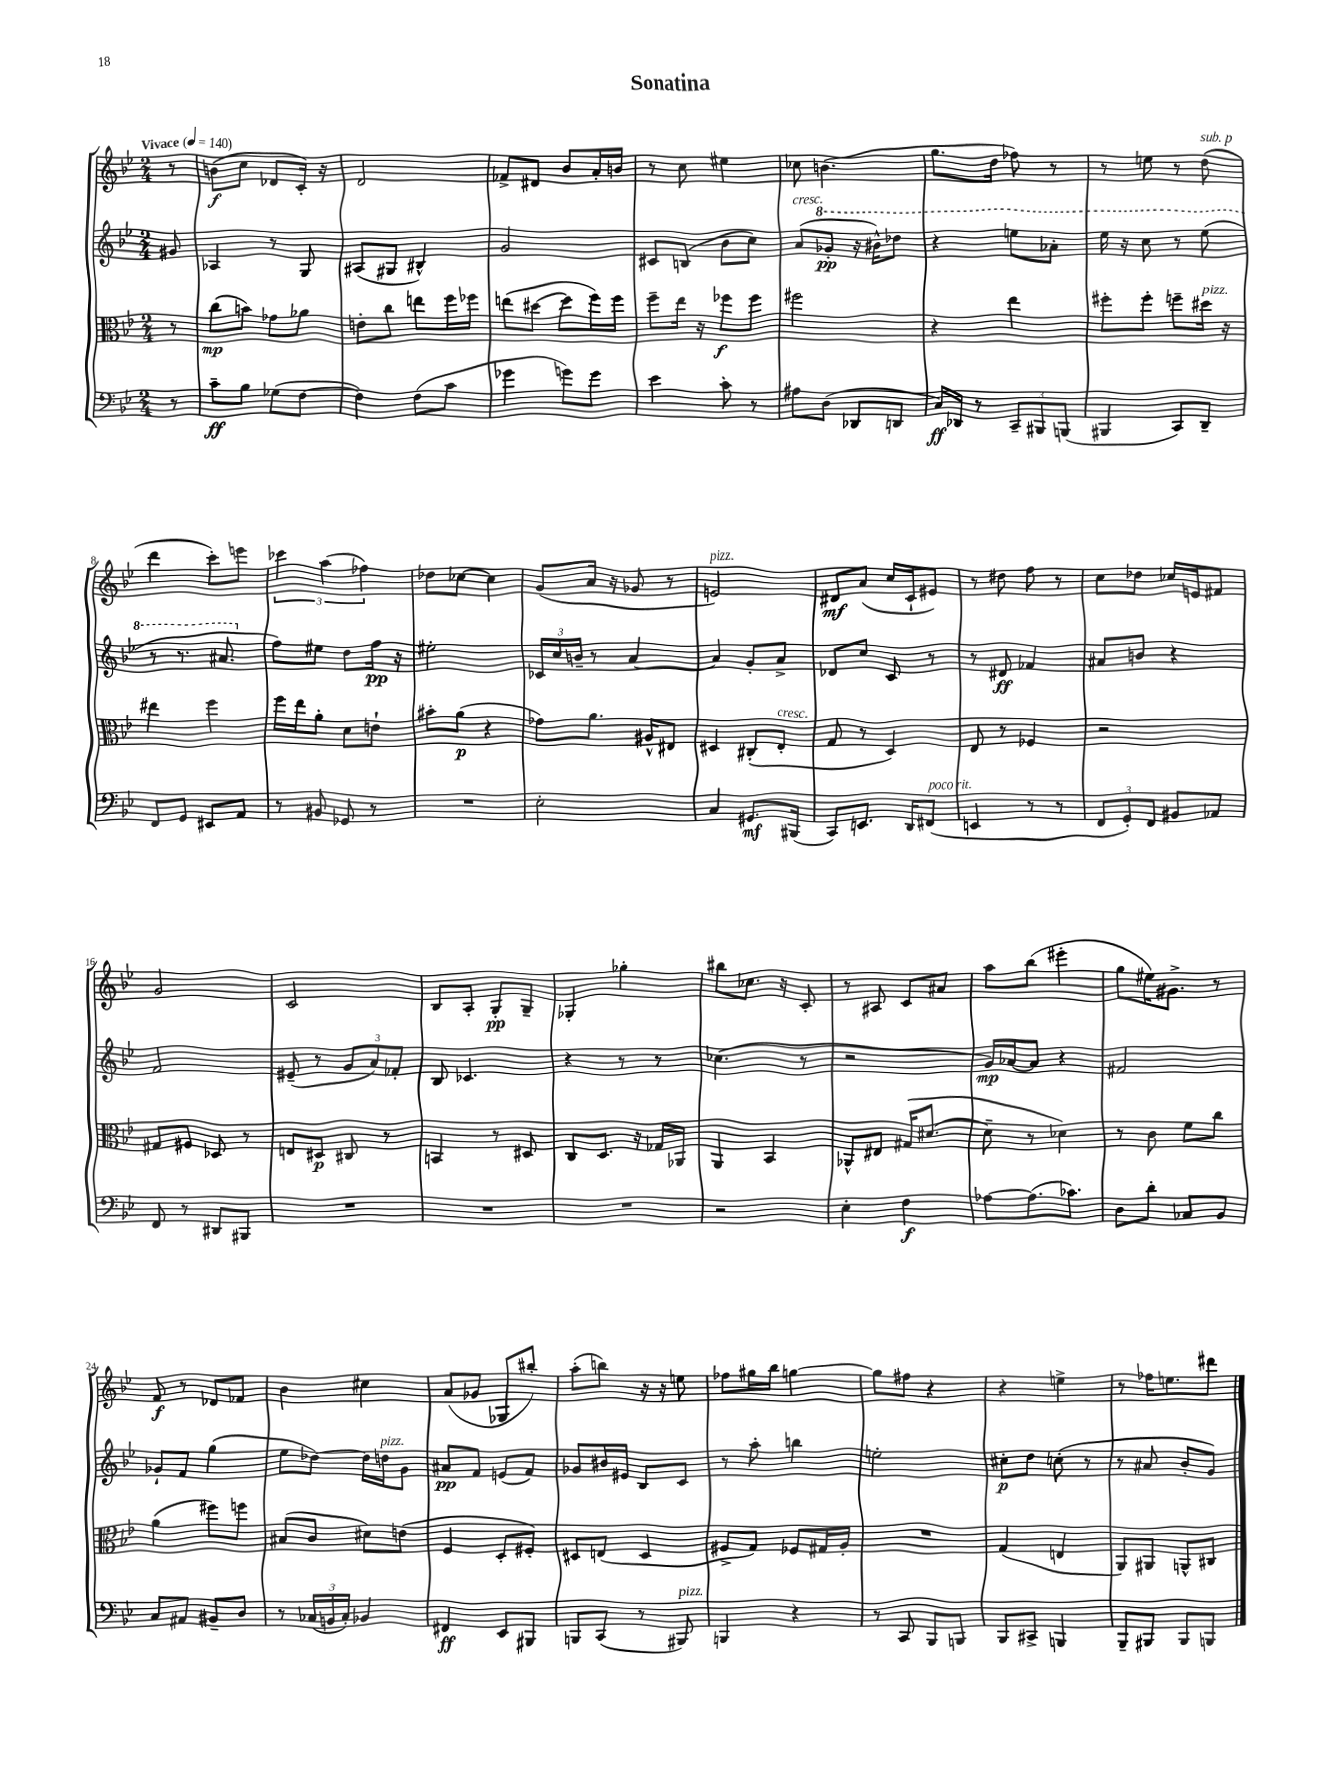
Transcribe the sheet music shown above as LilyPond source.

\header { title = "Sonatina" }
<<
\new StaffGroup <<
\new Staff = "s0" {
    \clef treble \key bes \major \numericTimeSignature \time 2/4 \partial 8 \tempo "Vivace" 4 = 140
    r8 |
    b'8\f( c''8 des'8 c'16-.) r16 |
    d'2 |
    fes'8-> dis'8 bes'8 a'16-. b'16 |
    r8 c''8 eis''4 |
    ces''8 b'4.( |
    g''8. d''16 fes''8) r8 |
    r8 e''8 r8 d''8^\markup { \italic "sub. p" }( |
    d'''4 c'''8-.) e'''8 |
    \tuplet 3/2 { ces'''4 a''4( fes''4) } |
    des''8 ces''8~ ces''4 |
    g'8( a'16 r16 ges'8 r8 |
    e'2^\markup { \italic "pizz." }) |
    dis'8\mf a'8( c''16 c'16-! eis'8) |
    r8 dis''8 f''8 r8 |
    c''8 des''8 ces''16 e'16 fis'8 |
    g'2 |
    c'2 |
    bes8 a8-. g8-.\pp g8-- |
    ges4-. ges''4-. |
    bis''8 ces''8. r16 c'8-. |
    r8 ais8 c'8 ais'8 |
    a''8 bes''8( eis'''4-. |
    g''8 eis''16) gis'8.-> r8 |
    f'8\f r8 des'8 fes'8 |
    bes'4 cis''4 |
    a'8( ges'8 ges8 bis''8-.) |
    a''8-.( b''8) r16 r16 e''8 |
    fes''8 gis''16 bes''16 g''4~ |
    g''8 fis''8 r4 |
    r4 e''4-> |
    r8 fes''16 e''8. dis'''8 \bar "|." |
}
\new Staff = "s1" {
    \clef treble \key bes \major \numericTimeSignature \time 2/4 \partial 8
    gis'8 |
    aes4 r8 g8 |
    ais8( gis8 bis4-^) |
    g'2 |
    cis'8 b8( bes'8 c''8) |
    a'8^\markup { \italic "cresc." }( \ottava #1 ges''8-.\pp r16 bis''16-^) des'''8 |
    r4 e'''8 aes''8-. |
    ees'''16 r16 c'''8 r8 ees'''8( |
    r8 r8. ais''8. \ottava #0 |
    f''8) eis''8 d''8 f''16\pp r16 |
    eis''2-. |
    \tuplet 3/2 { ces'16 c''16 b'16-- } r8 a'4~ |
    a'4 g'8-. a'8-> |
    des'8 c''8 c'8 r8 |
    r8 dis'8\ff fes'4 |
    ais'8 b'8 r4 |
    f'2 |
    eis'8--( r8 \tuplet 3/2 { g'8 a'8) fes'8-. } |
    bes8 ces'4. |
    r4 r8 r8 |
    ces''4.( r8 |
    r2 |
    g'16\mp) aes'16~ aes'8 r4 |
    fis'2 |
    ges'8-! f'8 g''4( |
    ees''8 des''8~) des''16 d''16^\markup { \italic "pizz." } g'8 |
    ais'8\pp f'8 e'8( f'8) |
    ges'8 bis'16 eis'16 bes8 c'8 |
    r8 a''8-. b''4 |
    e''2-. |
    cis''8-.\p d''8 c''8-.( r8 |
    r8 ais'8 bes'8-. g'8) \bar "|." |
}
\new Staff = "s2" {
    \clef alto \key bes \major \numericTimeSignature \time 2/4 \partial 8
    r8 |
    c''8\mp( b'8) ges'8 aes'8 |
    e'8-. c''8 e''8 f''16 fes''16 |
    e''8( dis''8~ dis''8 f''16) f''16 |
    f''8-- ees''16 r16 fes''8\f fes''8 |
    fis''2 |
    r4 ees''4 |
    fis''8-. fis''8-. f''8-- dis''16^\markup { \italic "pizz." } r16 |
    eis''4 f''4 |
    f''16 ees''16 a'8-. d'8 e'8-! |
    bis'8-. a'8\p( r4 |
    ges'8) a'8. ais16-^ eis8 |
    dis4 cis8-.( ees8-.^\markup { \italic "cresc." } |
    g8 r8 d4) |
    ees8 r8 fes4 |
    r2 |
    gis8 fis8 des8 r8 |
    e8 dis8\p cis8 r8 |
    b,4 r8 dis8 |
    c8 d8. r16 ges16 aes,16 |
    a,4 bes,4 |
    aes,8-^ eis8 gis16( dis'8.~ |
    dis'8-- r8 des'4) |
    r8 c'8 f'8 c''8 |
    a'4( fis''8) f''8 |
    bis8( c'8 dis'8) e'8( |
    f4 d8-. fis8-.) |
    dis8 e8( dis4 |
    fis8-> g8) fes8 gis16 a16-. |
    R2 |
    g4( e4 |
    a,8) ais,8 a,8-^ cis8 \bar "|." |
}
\new Staff = "s3" {
    \clef bass \key bes \major \numericTimeSignature \time 2/4 \partial 8
    r8 |
    c'8--\ff bes8 ges8( f8~ |
    f4) f8( c'8 |
    ges'4 g'8) g'8 |
    ees'4 c'8-. r8 |
    ais8 d8( des,8 d,8 |
    c16\ff) des,16 r8 \tuplet 3/2 { c,8-- bis,,8 b,,8( } |
    bis,,4 c,8) d,8-- |
    f,8 g,8 eis,8 a,8 |
    r8 bis,8 ges,8 r8 |
    R2 |
    ees2-. |
    c4 gis,8.\mf bis,,16( |
    c,8) e,8. d,16 fis,8^\markup { \italic "poco rit." }( |
    e,4 r8 r8 |
    \tuplet 3/2 { f,8 g,8-.) f,8 } bis,8 aes,8 |
    f,8 r8 dis,8 bis,,8 |
    R2 |
    R2 |
    R2 |
    r2 |
    ees4-. f4\f |
    aes8~ aes8.( ces'8.) |
    d8 d'8-. ces8 bes,8 |
    c8 ais,8 bis,8-- d8 |
    r8 \tuplet 3/2 { ces16( b,16 ces16-.) } bes,4 |
    fis,4\ff ees,8 bis,,8 |
    b,,8 c,8( r8 bis,,8^\markup { \italic "pizz." }) |
    b,,4 r4 |
    r8 c,8 bes,,8 b,,8 |
    bes,,8 cis,8-> b,,4 |
    bes,,8-- bis,,8 bis,,8 b,,8 \bar "|." |
}
>>
>>
